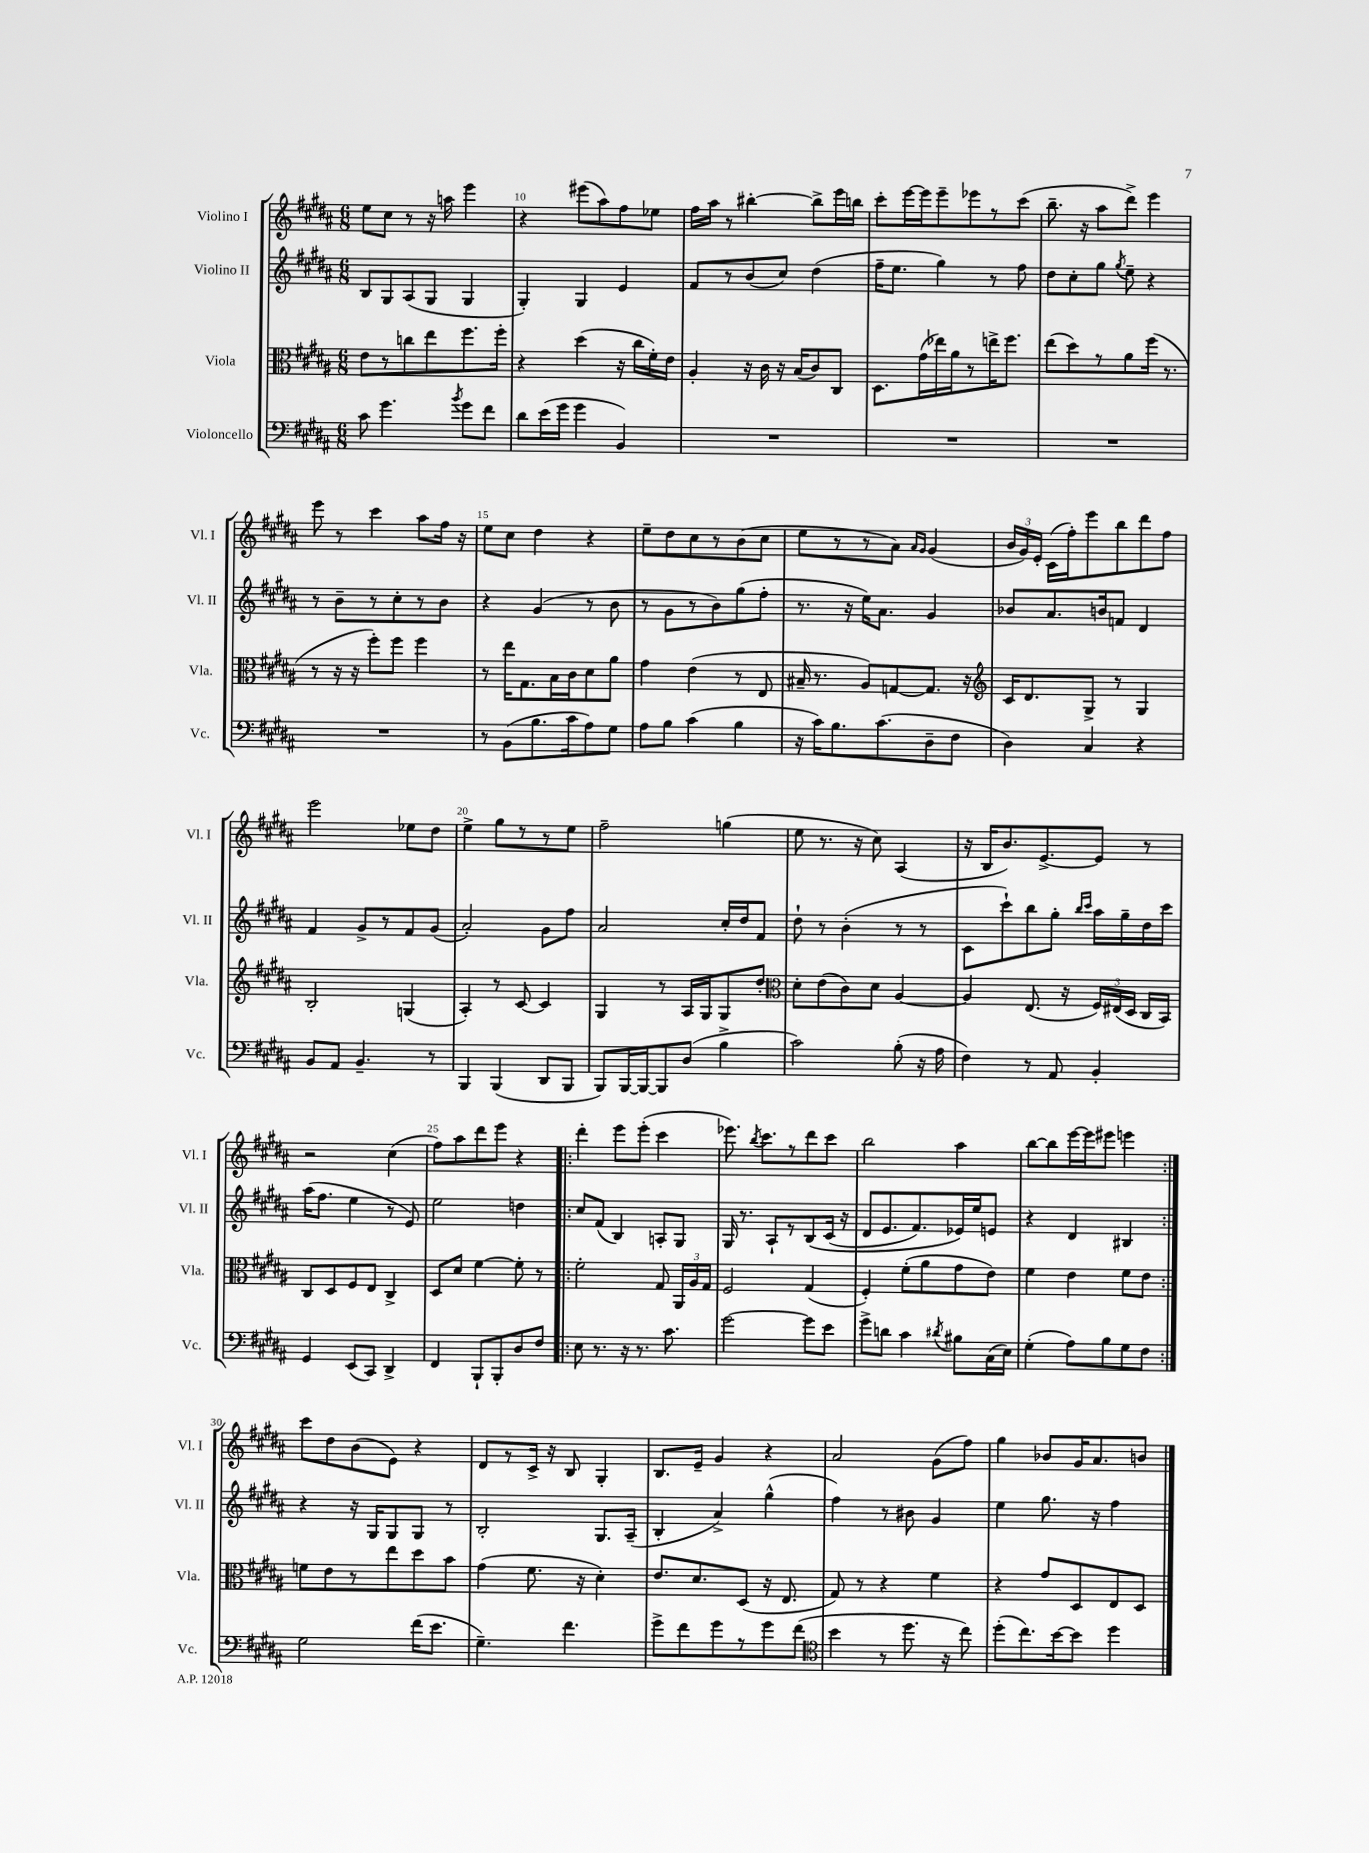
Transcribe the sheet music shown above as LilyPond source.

<<
\new StaffGroup <<
\new Staff = "s0" \with { instrumentName = "Violino I" shortInstrumentName = "Vl. I" } {
    \clef treble \key b \major \numericTimeSignature \time 6/8
    \autoBeamOff e''8[ cis''8] r8 r16 a''16 e'''4 |
    r4 eis'''8[( ais''8) fis''8 ees''8] |
    fis''16[ ais''16] r8 bis''4~-. bis''8[-> e'''16 b''16] |
    cis'''8[-. e'''16~ e'''16 e'''8-- ees'''8 r8 cis'''8]( |
    b''8.-- r16 ais''8[ dis'''8]->) e'''4 |
    e'''8 r8 cis'''4 ais''8[ fis''16] r16 |
    e''8[ cis''8] dis''4 r4 |
    e''8[-- dis''8 cis''8 r8 b'8( cis''8] |
    e''8[ r8 r8 ais'8]) \grace { ais'16[ gis'16] } gis'4( |
    \tuplet 3/2 { b'16[ gis'16) e'16]-. } cis'16[( fis''16-.) e'''8 b''8 dis'''8 fis''8] |
    e'''2 ees''8[ dis''8] |
    e''4-> gis''8[ r8 r8 e''8] |
    fis''2-- g''4( |
    e''8 r8. r16 cis''8) ais4( |
    r16 b16[ b'8.) e'8.~-> e'8] r8 |
    r2 cis''4( |
    fis''8[) ais''8 dis'''8 e'''8] r4 |
    \repeat volta 2 { dis'''4-. e'''8[ e'''8]-.( cis'''4 |
    ees'''8.) \acciaccatura { b''8 } cis'''8.[ r8 dis'''8 cis'''8] |
    b''2 ais''4 |
    b''8[~ b''8 e'''16~ e'''16 eis'''8] e'''4 | }
    cis'''8[ dis''8 b'8( e'8]) r4 |
    dis'8[ r8 cis'16]-> r16 b8 gis4-. |
    b8.[ e'16]-- gis'4 r4 |
    ais'2 gis'8[( fis''8]) |
    gis''4 bes'8[ gis'16 ais'8. b'8] \bar "|." |
}
\new Staff = "s1" \with { instrumentName = "Violino II" shortInstrumentName = "Vl. II" } {
    \clef treble \key b \major \numericTimeSignature \time 6/8
    \autoBeamOff b8[ gis8 ais8( gis8] gis4 |
    gis4-.) gis4 e'4 |
    fis'8[ r8 b'8( cis''8]) dis''4( |
    fis''16[-- e''8.] gis''4) r8 fis''8 |
    dis''8[ cis''8-. gis''8] \acciaccatura { gis''8 } e''8-- r4 |
    r8 b'8[-- r8 cis''8-. r8 b'8] |
    r4 gis'4( r8 b'8 |
    r8 gis'8[ r8 b'8) gis''8( fis''8]-. |
    r8. r16 e''16[) ais'8.] gis'4 |
    bes'8[ ais'8. b'16 f'8] dis'4 |
    fis'4 gis'8[-> r8 fis'8 gis'8]( |
    ais'2-.) gis'8[ fis''8] |
    ais'2 cis''16[-. dis''16 fis'8] |
    dis''8-! r8 b'4-.( r8 r8 |
    cis'8[ cis'''8-!) b''8 gis''8]-. \grace { b''16[ cis'''16] } ais''16[ gis''16-- dis''16 cis'''16] |
    ais''16[( fis''8.] e''4 r8 e'8) |
    e''2 d''4 |
    \repeat volta 2 { cis''8[ fis'8]( b4) a8[-. gis8] |
    gis16 r8. ais8[-! r8 b8\( cis'16]( r16 |
    dis'8[ e'8. fis'8.) ees'16\) e''16 e'8] |
    r4 dis'4 bis4 | }
    r4 r16 gis16[ gis8 gis8] r8 |
    b2-. gis8.[ ais16]--( |
    b4-. ais'4->) gis''4-^( |
    fis''4) r8 bis'8 gis'4 |
    e''4 gis''8. r16 fis''4 \bar "|." |
}
\new Staff = "s2" \with { instrumentName = "Viola" shortInstrumentName = "Vla." } {
    \clef alto \key b \major \numericTimeSignature \time 6/8
    \autoBeamOff e'8[ r8 c''8 e''8 fis''8. fis''16]-. |
    r4 dis''4( r16 cis''16[ fis'16-.) e'16] |
    ais4-. r16 cis'16 r16 b16[( cis'8) cis8] |
    dis8.[ gis'16( ees''16) ais'16 r8 e''16-> fis''8.] |
    e''8[( dis''8) r8 ais'8 fis''16]( r8. |
    r8 r16 r16 fis''8[-.) fis''8] fis''4 |
    r8 e''16[ gis8. b16 cis'16 dis'8 ais'8] |
    gis'4 e'4( r8 e8 |
    bis16-- r8. ais8[) g8~ g8.] r16 |
    \clef treble cis'16[ dis'8. gis8]-> r8 gis4 |
    b2-. g4( |
    ais4-.) r8 cis'8~ cis'4 |
    gis4 r8 ais16[ gis16 gis8 dis''8]-. |
    \clef alto dis'8[-. e'8( cis'8) dis'8] ais4~ |
    ais4 e8.( r16 \tuplet 3/2 { fis16[) eis16( dis16] } cis16[ b,16]) |
    cis8[ dis8 fis8 e8] cis4-> |
    dis8[ dis'8] fis'4~ fis'8-. r8 |
    \repeat volta 2 { fis'2-. gis8 \tuplet 3/2 { ais,16[ ais16 gis16] } |
    fis2 gis4( |
    fis4-.) fis'8[-.( ais'8 gis'8 e'8]) |
    fis'4 e'4 fis'8[ e'8] | }
    f'8[ e'8 r8 e''8 dis''8 b'8] |
    gis'4( fis'8. r16 dis'4-.) |
    e'8.[ dis'8. dis8]( r16 e8. |
    gis8) r8 r4 fis'4 |
    r4 gis'8[ dis8 e8 dis8] \bar "|." |
}
\new Staff = "s3" \with { instrumentName = "Violoncello" shortInstrumentName = "Vc." } {
    \clef bass \key b \major \numericTimeSignature \time 6/8
    \autoBeamOff cis'8 gis'4. \acciaccatura { b'8 } gis'8[ fis'8] |
    dis'8[ e'16( gis'16] gis'4 b,4) |
    R2. |
    R2. |
    R2. |
    R2. |
    r8 b,8[( b8. cis'16 ais8) gis8] |
    ais8[ b8] cis'4( b4 |
    r16 cis'16[) b8. cis'8.( dis8-- fis8] |
    dis4) cis4 r4 |
    b,8[ ais,8] b,4.-- r8 |
    b,,4 b,,4( dis,8[ b,,8] |
    b,,8[) b,,16~ b,,16~ b,,8 dis8]( b4-> |
    cis'2) b8-.( r16 ais16 |
    fis4) r8 ais,8 b,4-. |
    gis,4 e,8[( cis,8]) dis,4-> |
    fis,4 b,,8[-! b,,8-. dis8 fis8] |
    \repeat volta 2 { e8 r8. r16 r8. cis'8. |
    gis'2~ gis'8[ e'8] |
    gis'8[-> d'8] cis'4 \acciaccatura { dis'8 } bis8[ cis16( e16]) |
    gis4-.( ais8[) b8 gis8 fis8] | }
    gis2 fis'16[( e'8.] |
    gis4.--) fis'4. |
    gis'8[-> fis'8 gis'8 r8 gis'8 fis'8]( |
    \clef tenor b'4 r8 dis''8. r16 cis''8) |
    dis''8[-.( cis''8.) b'16~ b'8] dis''4 \bar "|." |
}
>>
>>
\layout { \context { \Score currentBarNumber = #9 \override BarNumber.break-visibility = ##(#f #t #t) barNumberVisibility = #(every-nth-bar-number-visible 5) } }
